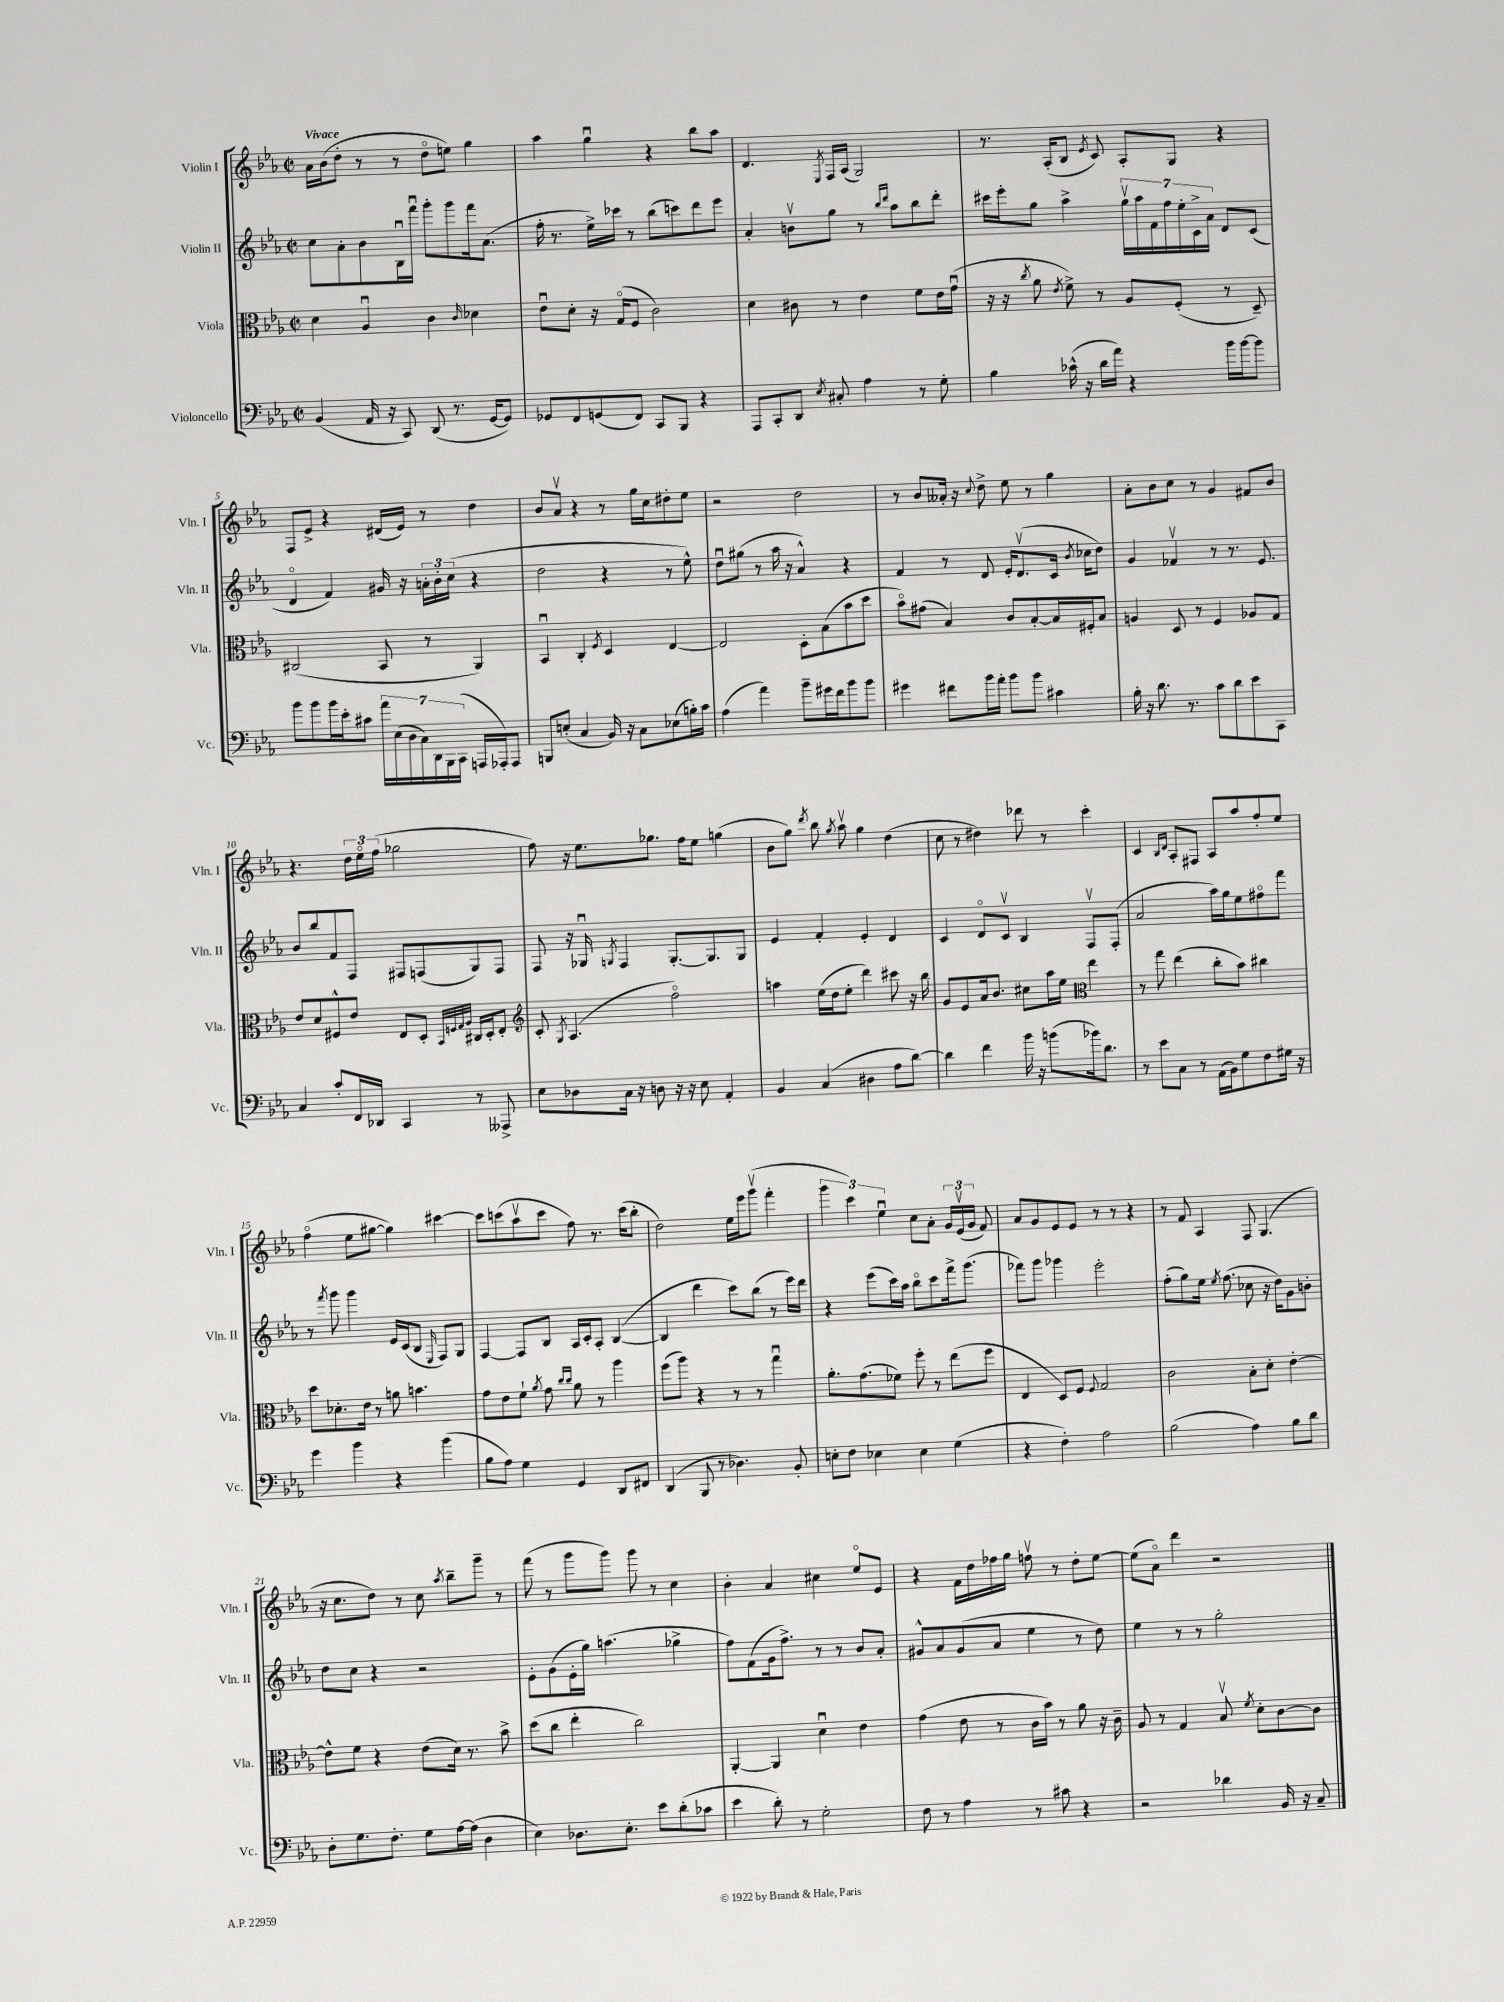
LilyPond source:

<<
\new StaffGroup <<
\new Staff = "s0" \with { instrumentName = "Violin I" shortInstrumentName = "Vln. I" } {
    \clef treble \key ees \major \defaultTimeSignature \time 2/2 \tempo "Vivace"
    \autoBeamOff aes'16[ bes'16( d''8]-. r8 r8 d''8[\flageolet e''8]) g''4 |
    aes''4 g''4\downbow r4 bes''8[ aes''8] |
    d'4. \acciaccatura { ees8 } f16[ aes16]( g2) |
    r8. aes16[-.( bes8] \acciaccatura { ees'8 } c'8) aes8[-. g8] r4 |
    f8[ ees'8]-> r4 dis'16[( ees'16]) r8 d''4 |
    bes'8[ aes'8]\upbow r4 r8 g''16[ c''16 dis''8-. ees''8] |
    r2 d''2 |
    r8 bes'8[ aeses'16]-. r16 \appoggiatura { c''8 } d''8-> ees''8 r8 g''4 |
    aes'8[-. bes'8 c''8] r8 g'4 fis'8[ bes'8] |
    r4. \tuplet 3/2 { d''16[ ees''16\flageolet f''16]( } ges''2 |
    f''8) r16 ees''8.[ ges''8.] f''16[ ees''8] g''4( |
    bes'8[ g''8]) \acciaccatura { d'''8 } bes''8 \acciaccatura { g''8 } aes''8\upbow g''4 d''4( |
    c''8 r8 dis''4) des'''8 r8 c'''4-. |
    c'4 \grace { bes16[ d'16] } aes8[-. fis8] aes8[ aes''8 f''8-. ees''8] |
    f''4\flageolet( ees''8[ gis''8]~ gis''4) cis'''4~ |
    cis'''8[ c'''8( aes''8\upbow c'''8] f''8) r8. c'''16[( bes''8]-. |
    d''2) ees''16[ ees'''16 g'''8]\upbow( f'''4-. |
    \tuplet 3/2 { g'''4 c'''4) ees''4\downbow } c''8[ aes'8]-. \tuplet 3/2 { g'16[ ees'16\upbow( g'16] } f'8) |
    aes'8[ g'8 ees'8 ees'8] r8 r8 r4 |
    r8 f'8 aes4 f8 g4.( |
    r16 c''8.[ d''8]) r8 c''8 \acciaccatura { aes''8 } bes''8[-- g'''8]-- r8 |
    f'''8( r8 g'''8[ g'''8]) g'''8 r8 c''4 |
    bes'4-. aes'4 cis''4 ees''8[\flageolet ees'8] |
    r4 f'16[ d''16 fes''16 g''16] f''8\upbow r8 d''8[-. ees''8]~ |
    ees''8[( aes'8]\flageolet) d'''4 r2 \bar "|." |
}
\new Staff = "s1" \with { instrumentName = "Violin II" shortInstrumentName = "Vln. II" } {
    \clef treble \key ees \major \defaultTimeSignature \time 2/2
    \autoBeamOff c''8[ aes'8-. bes'8 bes16\downbow f'''16]\downbow g'''8[-. g'''8 f'''16 aes'8.]( |
    f''16-. r8. ees''16[->) ces'''16] r8 bes''8[( c'''8) d'''8 ees'''8] |
    aes'4-. b'8[\upbow g''8] r8 \grace { bes''16[ d'''16] } aes''8[ bes''8 d'''8]-. |
    cis'''16[ ees'''16-. g''8] aes''4-> \tuplet 7/4 { g''16[\upbow aes''16 f'16 f''16 ees''16-. c'16-> aes'16] } d'8[ c'8]( |
    d'4\flageolet f'4) gis'16 r16 \tuplet 3/2 { a'16[-. bes'16-. c''16]( } r4 |
    d''2 r4 r8 ees''8-^) |
    d''8[\downbow gis''8]( r8 aes''16 r16 aes'4-^) r4 |
    f'4 r8 d'8 ees'16[-. d'8.\upbow( c'16] \acciaccatura { bes'8 } ces''16[ d''8]) |
    g'4 fes'4\upbow r8 r8. ees'8. |
    bes'8[ bes''8 f'8 f8] fis8[ f8( g8) f8] |
    f8 r16 ges16\downbow \acciaccatura { g8 } f4 g8.[~-. g8. g8] |
    ees'4 f'4-. ees'4-. d'4 |
    c'4 d'8[\flageolet c'8]\upbow bes4 f8[\upbow f8]-.( |
    aes'2 aes''16[) g''16 ees''8 fis''8\flageolet f'''8] |
    r8 \acciaccatura { f'''8 } g'''8 g'''4 ees'16[ c'16( bes8] \grace { ees16 } f8[) g8] |
    f4~ f8[ bes8] aes16[ c'16-. aes8]-. bes4~( |
    bes4 d'''4 c'''8[) bes''8]( r8 ees'''16[) d'''16] |
    r4 ees'''8[( c'''16) aes''16] bes''8[\flageolet c'''8 f'''16-> g'''8.]( |
    fes'''8[) g'''8] ges'''4 ees'''2-. |
    f''8[-.( g''8) ees''16] \acciaccatura { ees''8 } f''8.( ces''8 r16 d''16[) g'8 b'8]-. |
    d''8[ c''8] r4 r2 |
    ees'8[-. g'8( ees'16-. g''16]) a''4.( ges''4-> |
    f''8[) f'8( g'16 f''8.]->) r8 r8 bes'8[ aes'8]-. |
    gis'8[-^ aes'8 gis'8( aes'8] ees''4 r8 d''8) |
    ees''4 r8 r8 g''2-. \bar "|." |
}
\new Staff = "s2" \with { instrumentName = "Viola" shortInstrumentName = "Vla." } {
    \clef alto \key ees \major \defaultTimeSignature \time 2/2
    \autoBeamOff d'4 aes4\downbow c'4 \grace { c'16 } des'4 |
    ees'8[\downbow d'8]-. r16 g16[\flageolet( f8] c'2) |
    d'4 cis'8 r8 ees'4 f'8[ ees'16 g'16]\downbow( |
    r16 r16 \acciaccatura { c''8 } aes'8 \acciaccatura { ees'8 } f'8->) r8 aes8[ f8]-.( r8 d8--) |
    cis2( bes,8 r8 aes,4) |
    bes,4\downbow c4-. \acciaccatura { f8 } d4 ees4~ |
    ees2 d8[-. bes8( bes'8 d''8] |
    bes'8[\flageolet) gis'8]( bes4) c'8[ bes8~-. bes16 fis16-. bes8] |
    a4 d8 r8 f4 aes8[ g8] |
    ees'8[ d'8 fis8-^ ees'8] ees8[ d8]-. \grace { bes,32[ f32 g32 aes32] } cis16[ d16-. ees8]-. |
    \clef treble c'8-. \acciaccatura { g8 } aes4.( f''2\flageolet) |
    a''4 ees''16[( d''16 ees''8]-. d'''4) cis'''8 r16 bes''16 |
    g'8[ ees'8 aes'16 bes'8.] cis''8[ aes''16 ees''16] \clef alto ees''4 |
    r8 g''8 ees''4( c''8[-. bes'8]) cis''4 |
    d''8[ des'8.-. ees'16] r8 a'8 b'4. |
    g'8[ ees'8 f'8]-! \acciaccatura { aes'8 } g'8 \grace { c''16[ c''16] } aes'8 r8 aes''4 |
    f''8[( aes''8]) r4 r8 r8 g''4\downbow |
    aes'8.[-. g'8.( fes'8]) f''8-. r8 ees''8[( f''8] |
    ees4 d8[) f8] \appoggiatura { f8 } g2 |
    c'2 bes8[-. d'8]-. ees'4~-. |
    ees'8[-^ f'8] r4 ees'8[( d'16]) r8. bes'8-> |
    d''8[( c''8] ees''4-. c''2) |
    aes,4~-. aes,4 d'4\downbow ees'4 |
    g'4( ees'8 r8 c'16[ bes'16]) r8 aes'8 r16 c'16-- |
    aes8 r8 g4 bes8\upbow \acciaccatura { f'8 } d'8[-. c'8~ c'8] \bar "|." |
}
\new Staff = "s3" \with { instrumentName = "Violoncello" shortInstrumentName = "Vc." } {
    \clef bass \key ees \major \defaultTimeSignature \time 2/2
    \autoBeamOff bes,4( aes,16 r16 c,8) d,8( r8. g,16[~ g,8]) |
    ges,8[ f,8 g,8( f,8]) c,8[ bes,,8] r4 |
    aes,,8[ c,8-. d,8] \acciaccatura { ees8 } cis8-. aes4 r8 g8-. |
    bes4 ces'16-^( r16 d'16[ aes'16]) r4 bes'16[ bes'16~ bes'8] |
    bes'8[ bes'8 bes'16 ees'16-. cis'8] \tuplet 7/4 { aes'16[ ees16( d16 c16) d,16 bes,,16 c,16]( } a,,16[ aes,,16-.) aes,,8] |
    b,,8[ e8]-.( c4 bes,16) r16 c8[ ees8( b16-.) c'16] |
    aes4( aes'4) bes'8[-- gis'16 f'16 bes'8 bes'8] |
    gis'4 fis'8[ bes'16 aes'16]-. bes'8[ bes'8] cis'4 |
    bes16-. r16 d'8. r8. c'8[ d'8 ees'8 c,8] |
    c4 c'8[-. f,16 des,16] c,4 r8 aeses,,8-> |
    ees8[ des8 c16] r16 d8 r16 r16 ees8 aes,4-. |
    bes,4 c4( dis4 aes8[ d'8]~) |
    d'4 f'4 bes'16 r16 b'8[( bes'16) d'8.] |
    r8 ees'8[ c8] r8 aes,16[( bes,16) g8 f8 gis16] r16 |
    g'4 bes'4 r4 bes'4( |
    bes8[ aes8]) g4 g,4 d,8[ fis,8] |
    d,4( bes,,8 r8 des4.) bes,8-. |
    e8[-. f8] ees4 ees4 g4( |
    r4 f4-.) aes2 |
    bes2( aes4) bes8[ d'8] |
    d8[-. g8. f8.]-. g8[ aes16~ aes16]( d4 |
    ees4) des8.[ ees8.]-. ees'8[ d'8-.( ces'8] |
    ees'4 d'8-.) r8 g2-. |
    f8 r8 aes4 r8 cis'8 r4 |
    r2 des'4 bes,16 r16 c8-- \bar "|." |
}
>>
>>
